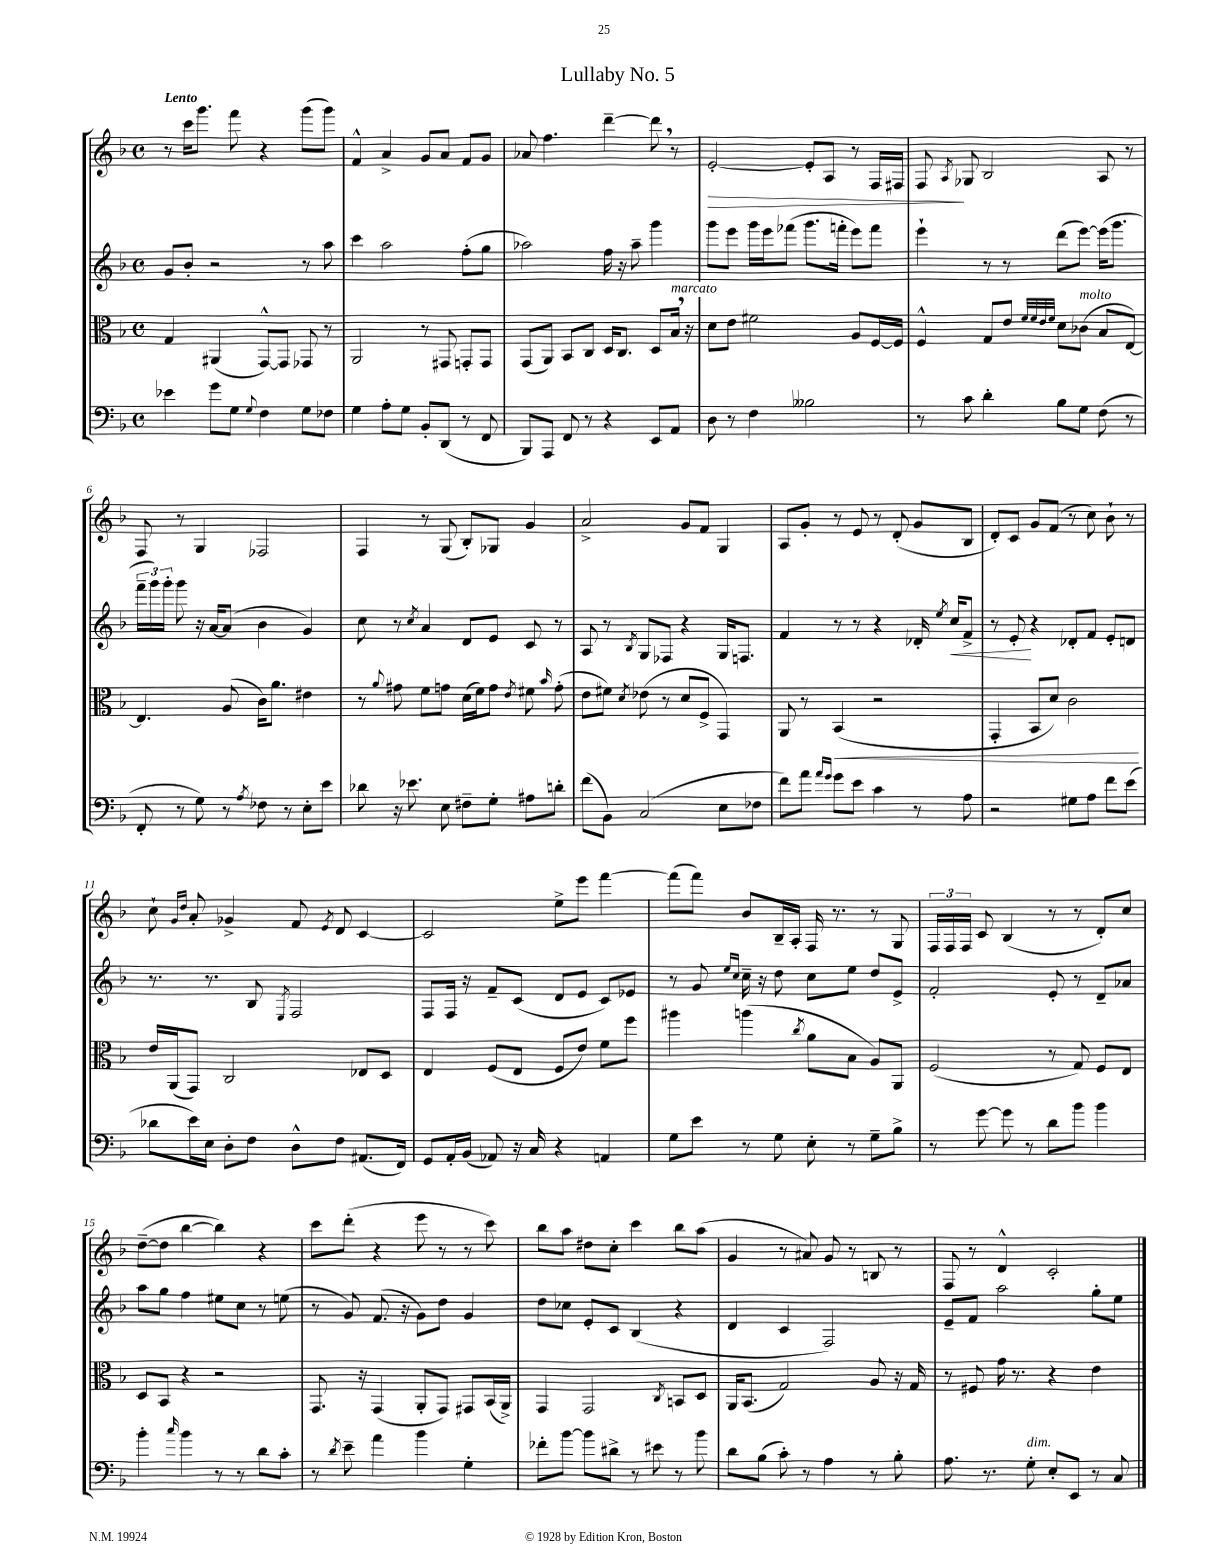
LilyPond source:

\header { title = "Lullaby No. 5" }
<<
\new StaffGroup <<
\new Staff = "s0" {
    \clef treble \key f \major \defaultTimeSignature \time 4/4 \tempo "Lento"
    \autoBeamOff r8 c'''16[ g'''8.] f'''8 r4 g'''8[( g'''8]) |
    f'4-^ a'4-> g'8[ a'8] f'8[ g'8] |
    aes'8 f''4. d'''4~-- d'''8 \breathe r8 |
    e'2~-.\> e'8[-. a8] r8 f16[ fis16] |
    f8\! \acciaccatura { a8 } ges8 bes2 a8 r8 |
    f8 r8 g4 fes2 |
    f4 r8 g8( bes8[-.) ges8] g'4 |
    a'2-> g'8[ f'8] g4 |
    a8[ g'8]-. r8 e'8 r8 d'8-.( g'8[ bes8] |
    d'8[-.) c'8] g'8[ f'8]( r8 c''8) bes'8-! r8 |
    c''8-! \grace { g'16[ d''16] } a'8-. ges'4-> f'8 \acciaccatura { e'8 } d'8 c'4~ |
    c'2 e''8[-> e'''8] f'''4~ |
    f'''8[( f'''8]) bes'8[ bes16-- a16]-. f16 r8. r8 g8 |
    \tuplet 3/2 { f16[ f16 f16] } c'8 bes4( r8 r8 d'8[-.) c''8] |
    d''8[~--( d''8] bes''4~ bes''4) r4 |
    c'''8[ d'''8]-.( r4 e'''8 r8 r8 c'''8) |
    bes''8[ a''8] dis''8[ c''8]-. c'''4 bes''8[ a''8]( |
    g'4 r8 ais'8) g'8 r8 b8 r8 |
    f8 r8 d'4-^ c'2-. \bar "|." |
}
\new Staff = "s1" {
    \clef treble \key f \major \defaultTimeSignature \time 4/4
    \autoBeamOff g'8[ bes'8]-. r2 r8 a''8 |
    c'''4 a''2 f''8[-.( g''8] |
    aes''2) f''16 r16 aes''8-- g'''4 |
    g'''8[ e'''8] g'''16[ e'''16 fes'''8]( g'''8.[ f'''16]-. e'''8[) f'''8] |
    e'''4-! r8 r8 d'''8[( e'''8]~) e'''16[( g'''8.] |
    \tuplet 3/2 { f'''16[-- g'''16) g'''16]-. } g'''8 r16 a'16[~ a'8]( bes'4 g'4) |
    c''8 r8 \acciaccatura { c''8 } a'4 d'8[ e'8] c'8 r8 |
    a8 r8 \acciaccatura { bes8 } g8[ fes8] r4 g16[ f8.] |
    f'4 r8 r8 r4 des'16-. \acciaccatura { e''8 } c''16[\< f'8]-> |
    r8 e'8-.\! r4 des'8[-. f'8] e'8[-. d'8] |
    r8. r8. bes8 \acciaccatura { e8 } f2 |
    f8[ f16] r16 f'8[-- c'8]( d'8[ e'8] c'8[) ees'8] |
    r8 g'8 \grace { e''16[ c''16] } c''16-- r16 d''8 c''8[ e''8] d''8[ e'8]-> |
    f'2-. e'8-. r8 d'8[-- aes'8] |
    a''8[ g''8] f''4 eis''8[ c''8] r8 e''8( |
    r8 g'8) f'8.( r16 g'8[) d''8] g'4 |
    d''8[ ces''8] e'8[-. c'8] bes4( r4 |
    d'4 c'4 f2) |
    e'8[-- f'8] a''2 g''8[-. e''8] \bar "|." |
}
\new Staff = "s2" {
    \clef alto \key f \major \defaultTimeSignature \time 4/4
    \autoBeamOff g4 ais,4( g,8[~-^) g,8] ges,8 r8 |
    a,2 r8 gis,8 g,8[-. g,8] |
    g,8[( a,8]) bes,8[ c8] d16[ c8.] d8[ bes16]^\markup { \italic "marcato" } \breathe r16 |
    d'8[ e'8] fis'2 a8[ f16~ f16] |
    f4-^ g8[ e'8] \grace { f'32[ f'32 e'32 f'32] } d'8[ ces'8]^\markup { \italic "molto" }( bes8[ e8]~) |
    e4. a8( c'16[) a'8.] eis'4 |
    r8 \appoggiatura { a'8 } gis'8 f'8[ g'8] d'16[( f'16) g'8] \acciaccatura { e'8 } fis'8 \grace { bes'16 } g'8-.( |
    e'8[ fis'8]) \acciaccatura { d'8 } ees'8( r8 d'8[ f8]-> g,4) |
    a,8 r8 bes,4\<( r2 |
    g,4-. bes,8[ d'8]) c'2\! |
    e'16[ a,16( g,8]) c2 ees8[ d8] |
    e4 f8[( e8] f8[ e'8]) f'8[ f''8] |
    ais''4 a''4( \acciaccatura { c''8 } a'8[ bes8] a8[) a,8] |
    f2( r8 g8) f8[ e8] |
    d8[ bes,8] r4 r2 |
    g,8. r16 g,4( a,8[-. g,8]) gis,8[ bes,16( a,16]->) |
    g,4 g,2 \acciaccatura { c8 } b,8[ d8] |
    a,16[ bes,8.]( g2) a8 r16 g16 |
    r8 fis8 g'16 r8. r4 e'4 \bar "|." |
}
\new Staff = "s3" {
    \clef bass \key f \major \defaultTimeSignature \time 4/4
    \autoBeamOff ees'4 g'8[ g8] \appoggiatura { g8 } f4 g8[ fes8] |
    g4 a8[-. g8] bes,8[-. d,8]( r8 f,8 |
    bes,,8[) a,,8] f,8 r8 r4 e,8[ a,8] |
    d8 r8 f4 beses2 |
    r8 c'8 d'4-. bes8[ g8] f8( r8 |
    f,8-. r8 g8) r8 \acciaccatura { a8 } fes8 r8 e8[-. e'8] |
    des'8 r16 ees'8. e8 fis8[-- g8]-. ais8[ d'8]-. |
    f'8[( bes,8]) c2( e8[ fes8] |
    f'8[) a'8] \grace { a'16[ g'16] } g'8[ e'8] c'4 r8 a8 |
    r2 gis8[ a8] f'8[ e'8]( |
    des'8[ e'16) e16] d8[-. f8] d8[-^ f8] ais,8.[( f,16]) |
    g,8[ a,16-. bes,16]( aes,8) r16 c16 r4 a,4 |
    g8[ e'8] r8 g8 e8-. r8 g8[-- bes8]-> |
    r8 g'8~ g'8 r8 d'8[ bes'8] bes'4 |
    bes'4-. \grace { c''16 } bes'4 r8 r8 d'8[ c'8]-. |
    r8 \acciaccatura { d'8 } e'8-- a'4 bes'4 g4-. |
    fes'8[-. bes'8]~ bes'8[ dis'8]-> r8 eis'8 r8 bes'8 |
    d'8[ bes8]( c'8-.) r8 a4 r8 bes8-. |
    a8. r8. g8-.^\markup { \italic "dim." } e8[-. e,8] r8 c8 \bar "|." |
}
>>
>>
